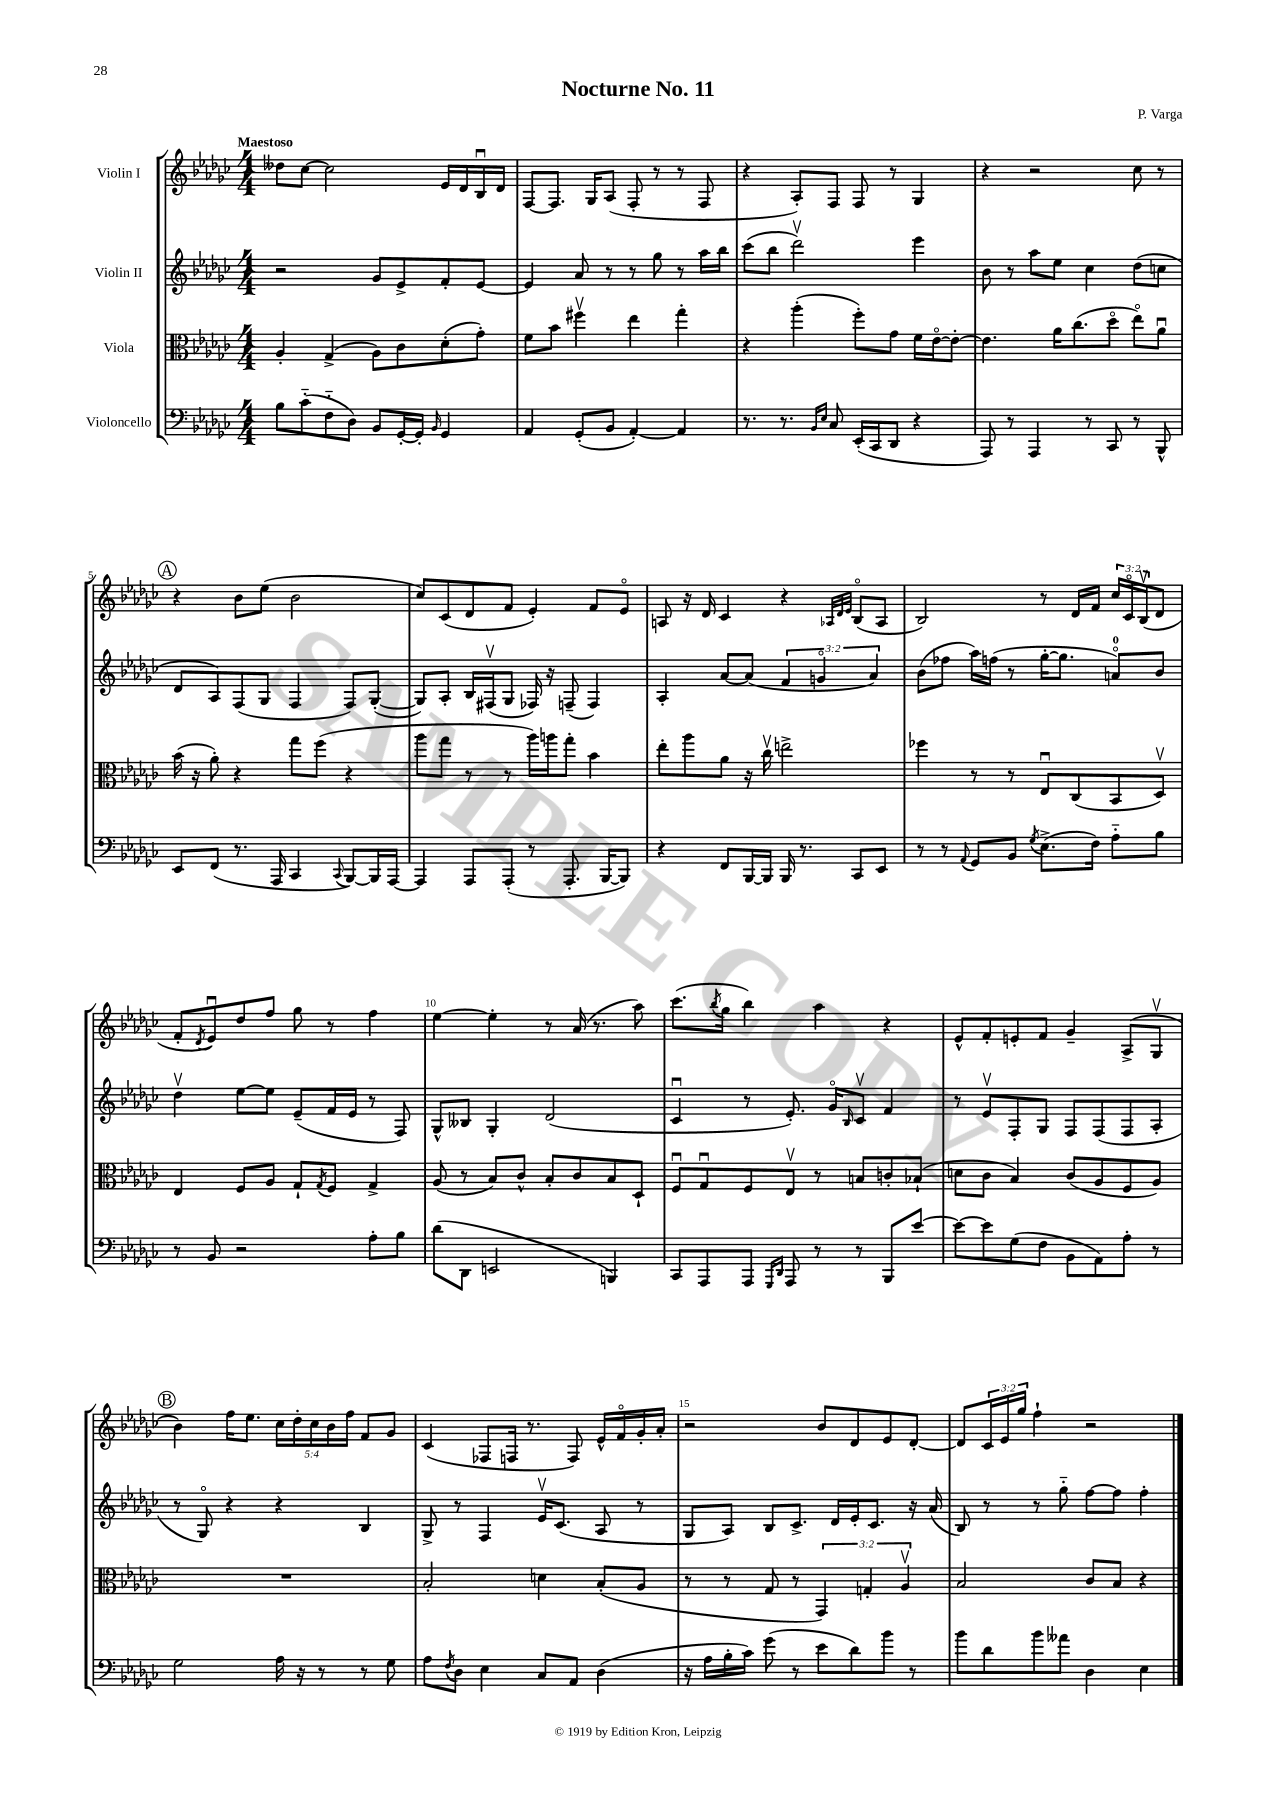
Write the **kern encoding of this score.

**kern	**kern	**kern	**kern
*part4	*part3	*part2	*part1
*staff4	*staff3	*staff2	*staff1
*I"Violoncello	*I"Viola	*I"Violin II	*I"Violin I
*clefF4	*clefC3	*clefG2	*clefG2
*k[b-e-a-d-g-c-]	*k[b-e-a-d-g-c-]	*k[b-e-a-d-g-c-]	*k[b-e-a-d-g-c-]
*M4/4	*M4/4	*M4/4	*M4/4
=1	=1	=1	=1
!	!	!	!LO:TX:a:B:t=Maestoso
8B-\L	4A-'/	2r	8dd--X\L
(8c-\	.	.	[8cc-\J
8F\	(4G-^/	.	2cc-\]
8D-\J)	.	.	.
8BB-/L	8A-\L)	8g-/L	.
[16GG-'/L	8c-\	8e-^/	.
16GG-'/JJ]	.	.	.
16qqBB-/	.	.	.
4GG-/	(8d-'\	8f'/	16e-/LL
.	.	.	16d-/
.	8g-'\J)	[8e-/J	16B-u/
.	.	.	16d-/JJ
=2	=2	=2	=2
4AA-/	8f\L	4e-/]	[8F/L
.	8b-\J	.	8.F/J]
(8GG-'/L	4ff#Xv\	8a-/	.
.	.	.	16G-/KL
8BB-/J	.	8r	(8A-/J
[4AA-'/)	4ee-\	8r	8F'/
.	.	8gg-\	8r
4AA-/]	4gg-'\	8r	8r
.	.	16aa-\LL	8F/
.	.	16bb-\JJ	.
=3	=3	=3	=3
8.r	4r	(8ccc-\L	4r
.	.	8bb-\J	.
8.r	.	.	.
.	(4aa-'\	2ddd-v\)	8A-'/L)
16qqBB-/LL	.	.	.
16qqE-/JJ	.	.	.
8C-/	.	.	8F/J
(16EE-'/LL	8ff'\L)	.	8F/
16CC-/J	.	.	.
8DD-/J	8g-\J	.	8r
4r	16f\LL	4eee-\	4G-/
.	[16e-\J	.	.
.	8e-'\J_	.	.
=4	=4	=4	=4
8AAA-/)	4.e-\]	8b-\	4r
8r	.	8r	.
4AAA-/	.	8aa-\L	2r
.	16a-\KL	8ee-\J	.
.	(8.cc-\	.	.
8r	.	4cc-\	.
8CC-/	8dd-\J	.	.
8r	8ee-\L)	(8dd-\L	8cc-\
8BBB-^^/	8a-u\J	8ccn\J	8r
!!LO:LB:g=z
!!LO:REH:place=s1:t=A
=5	=5	=5	=5
8EE-/L	(16b-\	8d-/L	4r
.	16r	.	.
(8FF/J	8a-'\)	8A-/)	.
8.r	4r	(8F/	8b-\L
.	.	8G-/J	(8ee-\J
16AAA-/	.	.	.
4CC-/	8gg-\L	4F/	2b-\
.	(8ff\J	.	.
8qqCC-/	.	.	.
[8BBB-/L)	4r	8F/L)	.
16BBB-/L]	.	([8G-'/J	.
[16AAA-/JJ	.	.	.
=6	=6	=6	=6
4AAA-/]	8aa-\L	8G-/L])	8cc-/L)
.	8gg-\J	8A-'/J	(8c-/
8AAA-/L	8r	16B-/LL	8d-/
.	.	(16F#Xv/J	.
(8AAA-'/J	8r	8G-/J	8f/J
8r	16aa-\LL)	16F-X/)	4e-'/)
.	16aan\J	16r	.
8.AAA-'/	8gg-'\J	(8Fn~/	.
.	4b-\	4F/)	8f/L
[16BBB-/KL	.	.	.
8BBB-/J])	.	.	8e-/J
=7	=7	=7	=7
4r	8ee-'\L	4A-'/	8An/
.	8aa-\	.	16r
.	.	.	16d-/
8FF/L	8a-\J	[8a-/L	4c-/
[16BBB-/L	16r	(8a-/J]	.
16BBB-/JJ]	16cc-v\	.	.
16BBB-/	2een^\	6f/	4r
8.r	.	.	.
.	.	6gn/	.
.	.	.	32qqA-X/LLL
.	.	.	32qqd-/
.	.	.	32qqe-/JJJ
8CC-/L	.	.	(8B-/L
.	.	6a-/)	.
8EE-/J	.	.	8A-/J
=8	=8	=8	=8
8r	4ff-X\	(8b-\L	2B-/)
8r	.	8ff-X\J	.
8qqAA-/	.	.	.
8GG-/L	8r	16aa-\LL)	.
.	.	(16ffn\JJ	.
8BB-/J	8r	8r	.
8qG-/	.	.	.
(8.E-^\L	8E-u/L	[16gg-'\KL	8r
.	.	8.gg-\J]	.
.	(8C-/	.	16d-/LL
16F\Jk)	.	.	16f/JJ
8A-\L	8BB-/	8an/L)	24cc-/LL
.	.	.	24c-/
.	.	.	(24B-v/J
8B-\J	8D-v/J)	8b-/J	8d-/J
!!LO:LB:g=z
=9	=9	=9	=9
8r	4E-/	4dd-v\	8f'/L
.	.	.	8qd-/
8BB-/	.	.	8e-u/)
2r	8F/L	[8ee-\L	8dd-/
.	8A-/J	8ee-\J]	8ff/J
.	8G-`/L	(8e-~/L	8gg-\
.	8qG-/	.	.
.	8F/J	16f/L	8r
.	.	16e-/JJ	.
8A-'\L	4G-^/	8r	4ff\
8B-\J	.	8F/)	.
=10	=10	=10	=10
(8d-\L	(8A-/	8G-^^/L	[4ee-\
8DD-\J	8r	8B--X/J	.
2EEn/	8B-/L)	4G-'/	4ee-'\]
.	8c-^^/J	.	.
.	8B-'/L	(2d-/	8r
.	8c-/	.	(16a-/
.	.	.	8.r
4BBBn/)	8B-/	.	.
.	8D-`/J	.	8aa-\)
=11	=11	=11	=11
8CC-/L	8Fu/L	4c-u/	(8.ccc-\L
8AAA-/	8G-u/	.	.
.	.	.	8qbb-/
.	.	.	16gg-\Jk
8AAA-/J	8F/	8r	4bb-\)
16qqGGG-/LL	.	.	.
16qqDD-/JJ	.	.	.
8AAA-/	8E-v/J	8.e-'/)	.
8r	8r	.	4aa-\
.	.	16g-/KL	.
.	.	16qqB-/	.
8r	8Bn/L	8c-v/J	.
8BBB-/L	8cn'/	4f/	4r
[8e-/J	(8B-X`/J	.	.
=12	=12	=12	=12
8e-\L_	8dn\L	8r	8e-^^/L
8e-\]	8c-\J	8e-v/L	8f'/
(8G-\	4B-/)	8F'/	8en'/
8F\J	.	8G-/J	8f/J
8BB-\L	(8c-/L	8F/L	4g-~/
8AA-\)	8A-/	(8F/	.
8A-'\J	8F/	8F/	(8A-^/L
8r	8A-/J)	8A-'/J	8G-v/J
!!LO:LB:g=z
!!LO:REH:place=s1:t=B
=13	=13	=13	=13
2G-\	1r	8r	4b-\)
.	.	8G-/)	.
.	.	4r	16ff\KL
.	.	.	8.ee-\J
16A-\	.	4r	20cc-\LL
.	.	.	20dd-'\
16r	.	.	.
.	.	.	20cc-\
8r	.	.	.
.	.	.	20b-\
.	.	.	20ff\JJ
8r	.	4B-/	8f/L
8G-\	.	.	8g-/J
=14	=14	=14	=14
8A-\L	2B-'/	8G-^/	(4c-/
8qF/	.	.	.
8D-\J	.	8r	.
4E-\	.	4F/	8F-X/L
.	.	.	16Fn/Jk
.	.	.	8.r
8C-/L	4dn\	16e-v/KL	.
.	.	(8.c-/J	.
8AA-/J	.	.	8F/)
(4D-\	(8B-'/L	8A-/	16e-^^/LL
.	.	.	16f/
.	8A-/J	8r	16g-'/
.	.	.	16a-'/JJ
=15	=15	=15	=15
16r	8r	8G-/L	2r
16A-\LL	.	.	.
16B-'\	8r	8A-/J)	.
16c-\JJ)	.	.	.
(8g-\	8G-/	8B-/L	.
8r	8r	8.c-^/J	.
8e-\L	6GG-/)	.	8b-/L
.	.	16d-/LL	.
8d-\)	.	16e-'/J	8d-/
.	6Gn'/	.	.
.	.	8.c-/J	.
8b-\J	.	.	8e-/
.	6A-v/	.	.
8r	.	16r	[8d-'/J
.	.	(16a-/	.
=16	=16	=16	=16
8b-\L	2B-/	8B-/)	8d-/L]
8d-\	.	8r	24c-/L
.	.	.	24e-/
.	.	.	24gg-/JJ
8b-\	.	8r	4ff`\
8a--X\J	.	8gg-\	.
4D-\	8c-/L	[8ff\L	2r
.	8B-/J	8ff\J]	.
4E-\	4r	4ff'\	.
==	==	==	==
*-	*-	*-	*-
